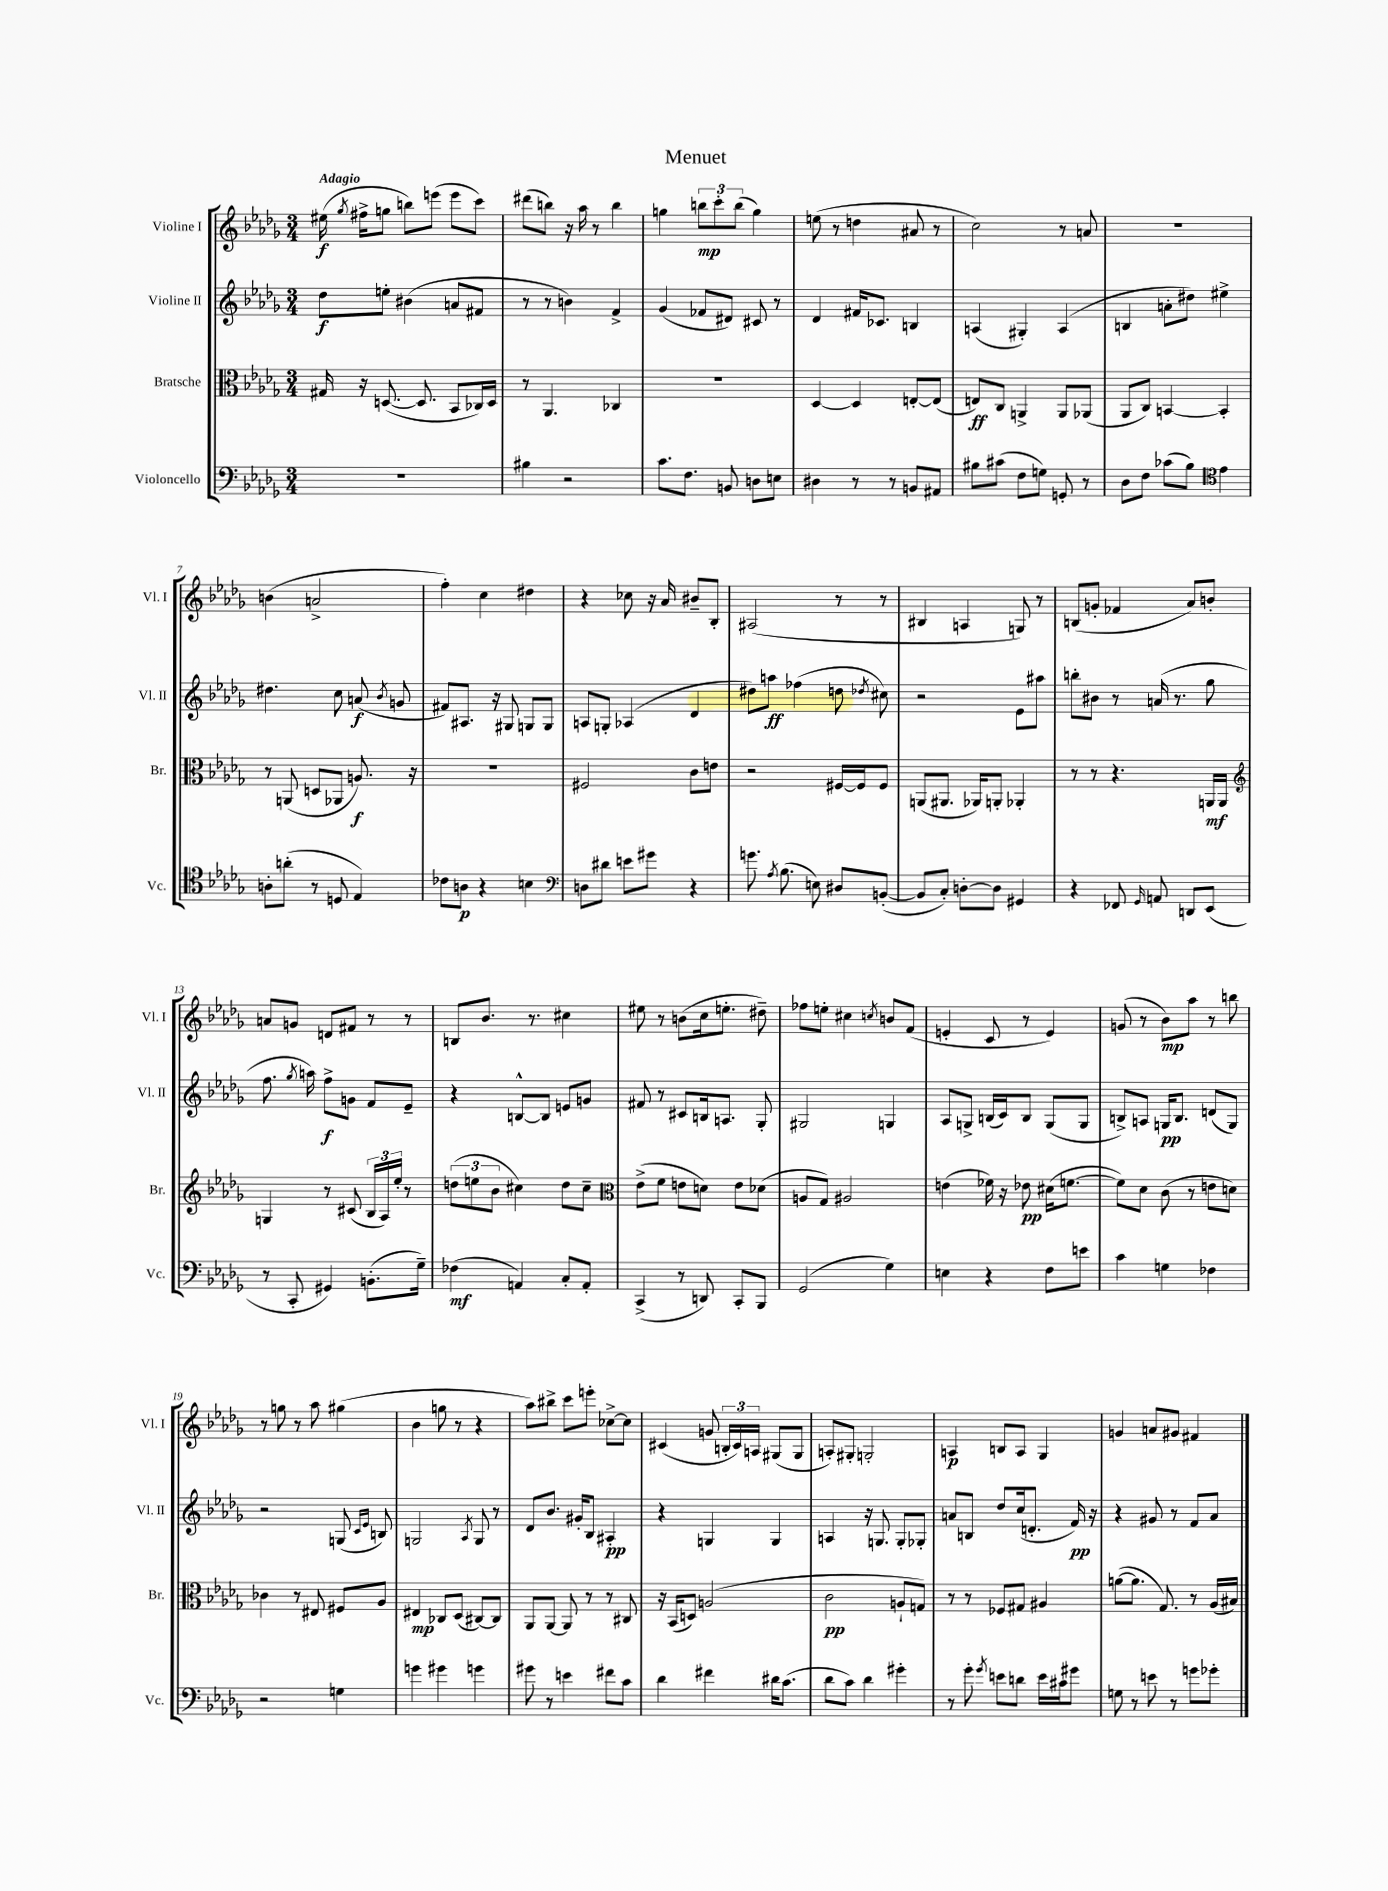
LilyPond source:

\header { title = "Menuet" }
<<
\new StaffGroup <<
\new Staff = "s0" \with { instrumentName = "Violine I" shortInstrumentName = "Vl. I" } {
    \clef treble \key des \major \numericTimeSignature \time 3/4 \tempo "Adagio"
    \autoBeamOff eis''16\f( \acciaccatura { ges''8 } fis''16[-> g''8] b''8[) e'''8]( e'''8[ c'''8]) |
    dis'''8[( b''8]) r16 aes''16 r8 b''4 |
    g''4 \tuplet 3/2 { b''8[\mp c'''8-. b''8]( } g''4) |
    e''8( r8 d''4 ais'8 r8 |
    c''2) r8 a'8 |
    R2. |
    b'4( a'2-> |
    f''4-.) c''4 dis''4 |
    r4 ces''8 r16 aes'16 bis'8[-- bes8]-. |
    ais2( r8 r8 |
    bis4 a4 g8) r8 |
    b8[( g'8]-. fes'4 aes'8[) b'8]-. |
    a'8[ g'8] d'8[ fis'8] r8 r8 |
    b8[ bes'8.] r8. cis''4 |
    eis''8 r8 b'8[( c''16 e''8.]-. dis''8--) |
    fes''8[ e''8]-. cis''4 \acciaccatura { c''8 } b'8[ f'8]( |
    e'4-. c'8 r8 e'4) |
    g'8( r8 bes'8[\mp) aes''8] r8 b''8 |
    r8 g''8 r8 aes''8 gis''4( |
    bes'4 g''8 r8 r4 |
    aes''8[) bis''8]-> c'''8[ e'''8]-. ces''8[~-> ces''8] |
    cis'4( g'8 \tuplet 3/2 { b16[-. cis'16) a16] } gis8[( gis8] |
    a8[-.) gis8]-. g2-. |
    a4\p b8[ a8] ges4 |
    g'4 a'8[ gis'8] fis'4 \bar "|." |
}
\new Staff = "s1" \with { instrumentName = "Violine II" shortInstrumentName = "Vl. II" } {
    \clef treble \key des \major \numericTimeSignature \time 3/4
    \autoBeamOff des''8[\f e''8]-. bis'4( a'8[ fis'8] |
    r8 r8 b'4) f'4-> |
    ges'4( fes'8[ dis'8]) cis'8 r8 |
    des'4 fis'16[ ces'8.] b4 |
    a4( gis4-.) a4( |
    b4 a'8[-. dis''8]) eis''4-> |
    dis''4. c''8 a'8\f( \acciaccatura { bes'8 } g'8 |
    fis'8[) ais8.] r16 gis8 g8[ g8] |
    a8[ g8]-. aes4( des'4 |
    dis''8[) a''8]\ff fes''4( d''8 \acciaccatura { des''8 } cis''8) |
    r2 ees'8[ ais''8] |
    b''8[-. bis'8] r8 a'16( r8. ges''8 |
    f''8. \acciaccatura { ges''8 } a''16) f''8[->\f g'8] f'8[ ees'8]-- |
    r4 b8[~-^ b8] e'8[ g'8] |
    fis'8 r8 cis'8[ b16 a8.] ges8-. |
    gis2 g4 |
    aes8[ g8]-> b16[( c'16) b8] g8[( g8] |
    b8[->) a8] g16[\pp b8.] d'8[( g8]) |
    r2 g8( \grace { c'16[ ees'16] } b8) |
    g2 \acciaccatura { aes8 } g8 r8 |
    des'8[ bes'8.] gis'16[-. bes8] ais4-.\pp |
    r4 g4 g4 |
    a4 r16 g8. g8[-. ges8]-. |
    a'8[ b8] des''8[ c''16( d'8.]-. f'16\pp) r16 |
    r4 gis'8 r8 f'8[ aes'8] \bar "|." |
}
\new Staff = "s2" \with { instrumentName = "Bratsche" shortInstrumentName = "Br." } {
    \clef alto \key des \major \numericTimeSignature \time 3/4
    \autoBeamOff gis16 r16 d8.~( d8. bes,8[ ces16) d16] |
    r8 aes,4. ces4 |
    R2. |
    des4~ des4 e8[~-. e8]( |
    e8[\ff) c8] a,4-> a,8[ aes,8]( |
    aes,8[ c8]) b,4~ b,4-. |
    r8 a,8( d8[ aes,8] a8.\f) r16 |
    R2. |
    fis2 c'8[ e'8] |
    r2 fis16[~ fis16 fis8] |
    a,8[( ais,8.] aes,16[) a,8]-. aes,4-. |
    r8 r8 r4. a,16[\mf a,16] |
    \clef treble g4 r8 cis'8( \tuplet 3/2 { bes16[ aes16) ees''16]-. } r8 |
    \tuplet 3/2 { d''8[( e''8 bes'8] } cis''4) d''8[ cis''8]-- |
    \clef alto ees'8[->( f'8] e'8[ d'8]) e'8[ des'8]( |
    a8[ ges8]) ais2 |
    e'4( fes'16) r16 ees'8\pp dis'16[( f'8.]~ |
    f'8[) des'8] c'8( r8 e'8[ d'8]) |
    ces'4 r8 eis8 fis8[ aes8] |
    eis4\mp ces8[ des8]( cis8[~) cis8] |
    aes,8[ aes,8]~ aes,8 r8 r8 cis8 |
    r16 bes,16[( d8]) a2( |
    c'2\pp a8[-! g8]) |
    r8 r8 fes8[ gis8] ais4 |
    a'8[~( a'8.] ges8.) r8 aes16[( bis16]) \bar "|." |
}
\new Staff = "s3" \with { instrumentName = "Violoncello" shortInstrumentName = "Vc." } {
    \clef bass \key des \major \numericTimeSignature \time 3/4
    \autoBeamOff R2. |
    bis4 r2 |
    c'8.[ f8.] b,8 d8[ e8] |
    dis4 r8 r8 b,8[ ais,8] |
    bis8[ cis'8]( f8[ g8]) g,8-. r8 |
    des8[ f8] ces'8[( bes8]) \clef tenor ees'4 |
    a8[-. a'8]-.( r8 d8 ees4) |
    ces'8[ a8]\p r4 b4 |
    \clef bass d8[ dis'8] e'8[ gis'8] r4 |
    g'8. \acciaccatura { aes8 } bes8.( e8) dis8[ b,8]~-.( |
    b,8[ c8]-.) d8[~-. d8] gis,4 |
    r4 fes,8 \grace { ges,16 } a,8 d,8[ ees,8]( |
    r8 c,8-. gis,4) b,8.[-.( ges16]--) |
    fes4\mf( a,4) c8[-. a,8]-. |
    c,4->( r8 d,8) c,8[-. bes,,8] |
    ges,2( ges4) |
    e4 r4 f8[ e'8] |
    c'4 g4 fes4 |
    r2 g4 |
    g'4 gis'4 g'4 |
    gis'8 r8 e'4 fis'8[ c'8] |
    des'4 fis'4 dis'16[ c'8.]( |
    des'8[ c'8]) des'4 gis'4-. |
    r8 ges'8-. \acciaccatura { ges'8 } e'8[ d'8] e'16[ cis'16 gis'8] |
    g8 r8 e'8 r8 g'8[ ges'8]-. \bar "|." |
}
>>
>>
